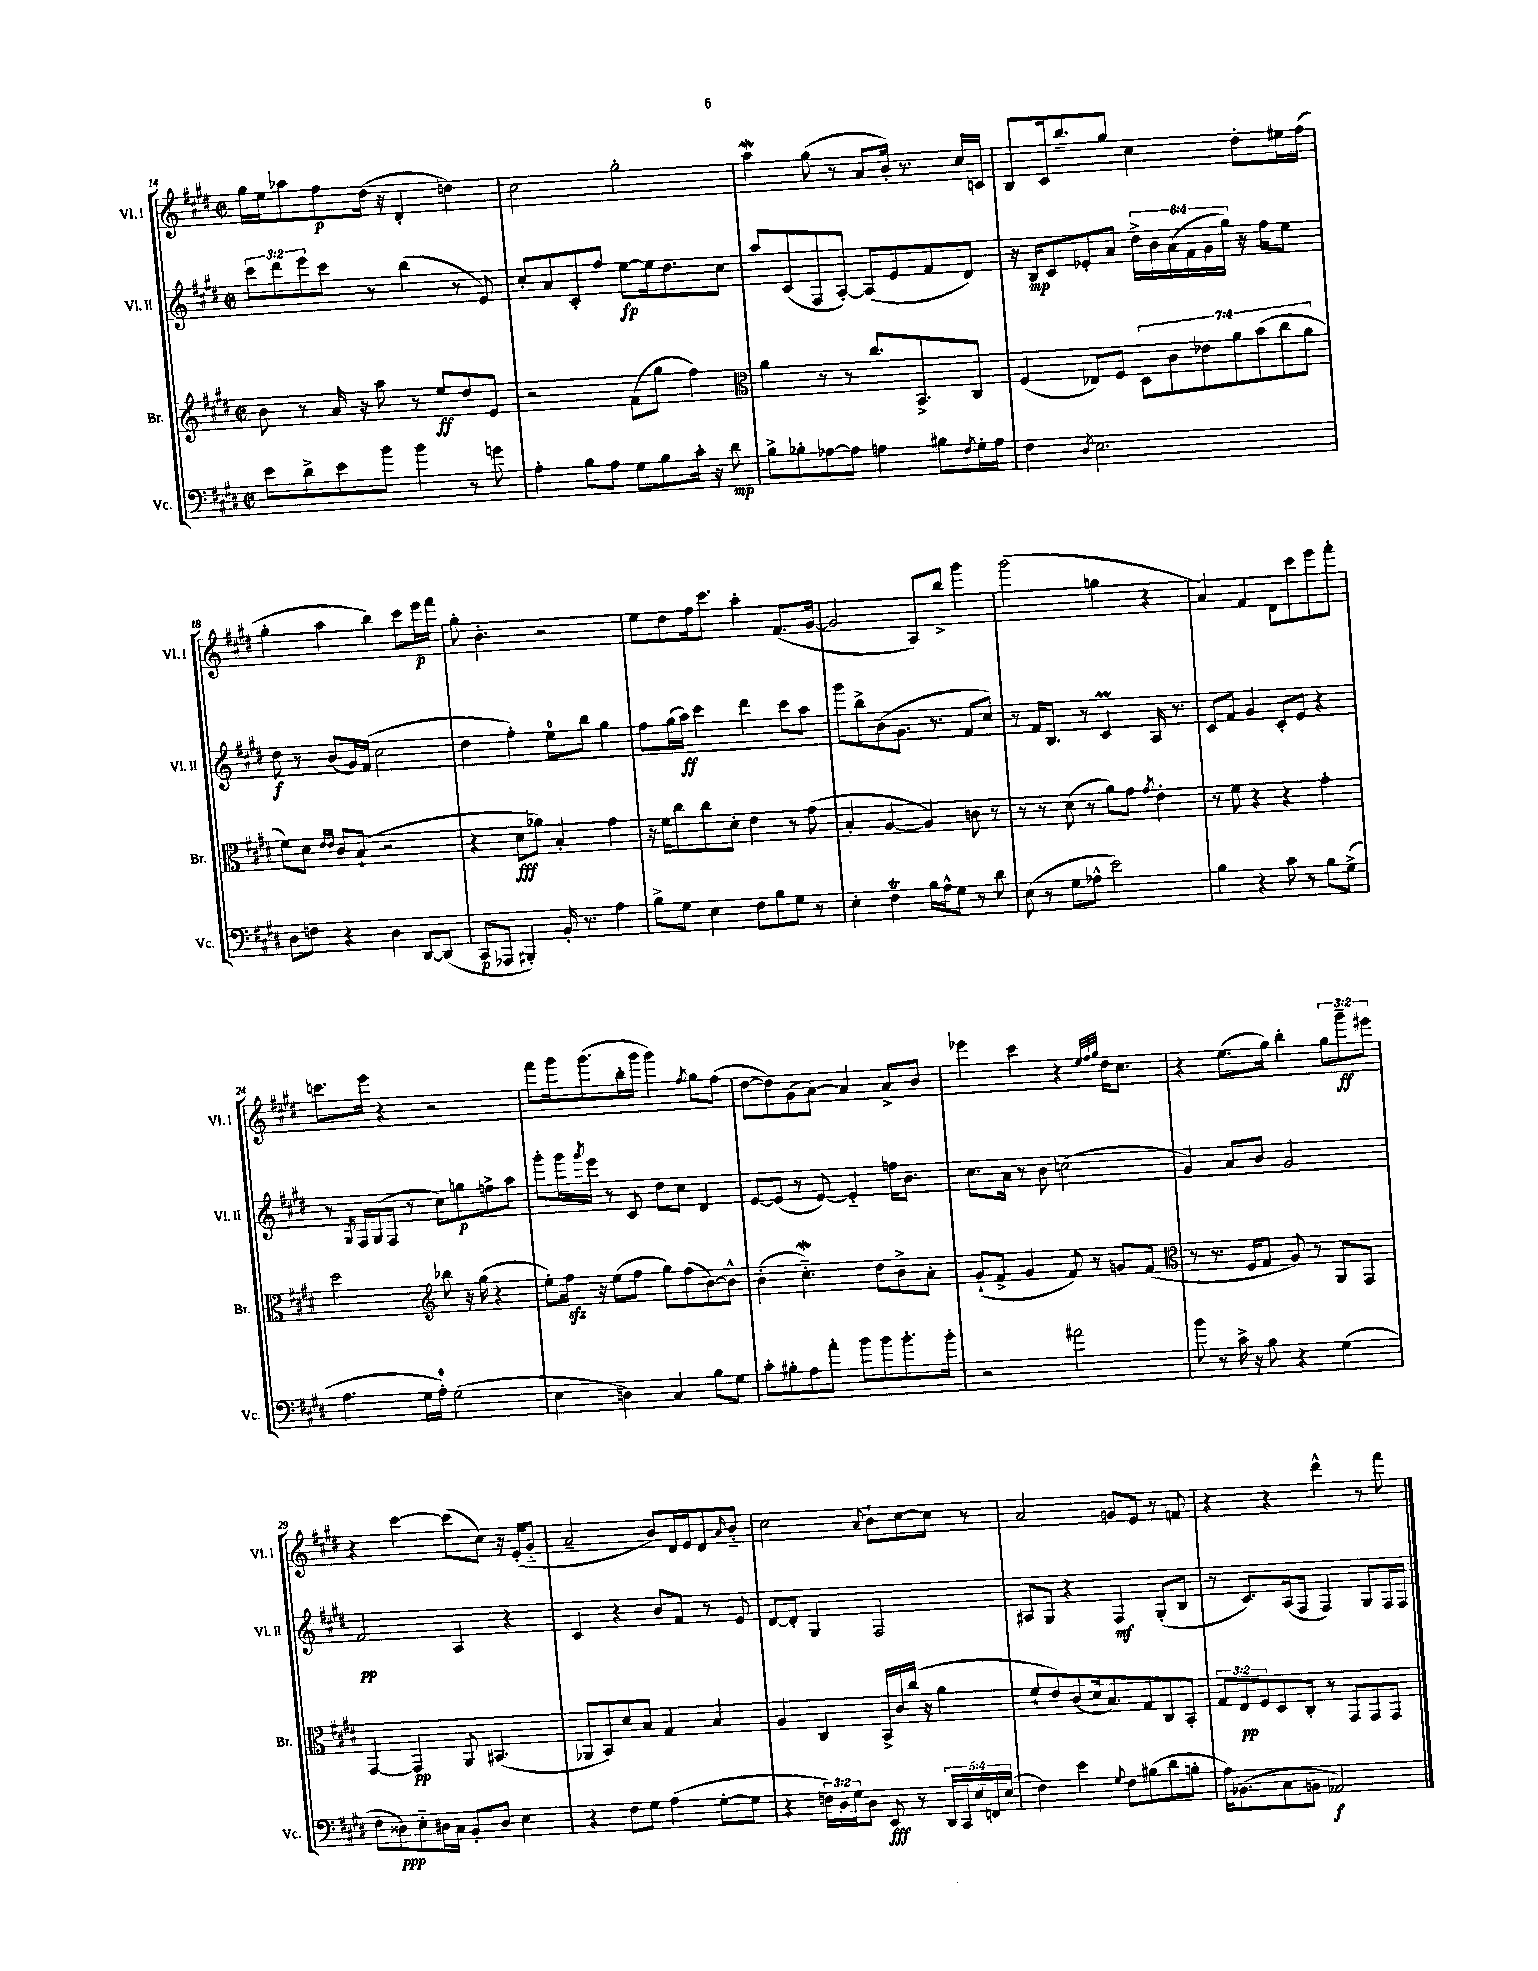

**kern	**kern	**kern	**kern
*staff4	*staff3	*staff2	*staff1
*clefF4	*clefG2	*clefG2	*clefG2
*k[f#c#g#d#]	*k[f#c#g#d#]	*k[f#c#g#d#]	*k[f#c#g#d#]
*M2/2	*M2/2	*M2/2	*M2/2
*met(c|)	*met(c|)	*met(c|)	*met(c|)
8e	8b	12ccc#	16gg#
.	.	.	16ee
.	.	12ddd#	.
8d#^	8r	.	8aa-
.	.	12eee	.
8e	16a	8ccc#	8ff#
.	16r	.	.
8b	8aa	8r	(16dd#
.	.	.	16r
4b	8r	(4bb	4d#'
.	8ee	.	.
8r	8dd#	8r	4dd)
8g	8e	8e)	.
=	=	=	=
4A'	2r	8cc#'	2cc#
.	.	8a	.
8B	.	8c#'	.
8A	.	8ff#	.
8G#	(8f#	[8ee	2gg#'
8B	8gg#	16ee]	.
.	.	8.dd#	.
16c#'	4ff#)	.	.
16r	.	.	.
8d#	.	8cc#	.
=	=	=	=
*	*clefC3	*	*
8B^	4a	8aa	4aa
8B-'	.	(8c#	.
[8A-	8r	8F#	(8gg#
8A-]	8r	[8A')	8r
4A	8.cc#	(8A]	8a
.	.	8e	16b')
.	8.BB^	.	8.r
8B#	.	8f#	.
8qF#	.	.	.
16G#'	8C#	8d#)	16cc#
16A	.	.	16c
=	=	=	=
4F#	(4F#	16r	8B
.	.	16B	.
.	.	8c#	16c#
.	.	.	8.bb~
8qD#	.	.	.
2.E	8E-)	8e-'	.
.	8F#	8a	8gg#
.	14D#	24dd#^	4cc#
.	.	24b	.
.	14c#	.	.
.	.	(24a	.
.	.	24f#	.
.	14e-	.	.
.	.	24g#	.
.	.	24gg#)	.
.	14a	.	.
.	.	16r	8dd#'
.	(14b	.	.
.	.	16ff#	.
.	14cc#	.	.
.	.	8ee	16ee#
.	14a	.	.
.	.	.	(16ff#
=	=	=	=
8D#	8f#)	8dd#	4gg#'
8F	8d#	8r	.
.	16qqe	.	.
.	16qqe	.	.
4r	8c#	(8b	4aa
.	(8B`	16g#)	.
.	.	(16f#	.
4D#	2r	2cc#	4bb)
[8DD#	.	.	8ccc#
(8DD#]	.	.	16eee
.	.	.	16fff#
=	=	=	=
8CC#	4r	4dd#	8gg#'
8AAA-	.	.	4.b'
4BBB#')	8d#	4ff#')	.
.	8a-)	.	.
16BB'	4B'	8ee	2r
8.r	.	.	.
.	.	8bb	.
4A	4g#	4gg#	.
=	=	=	=
8B^	16r	8ff#	8ee
.	16f#	.	.
8G#	8cc#	(16gg#	8dd#
.	.	16aa)	.
4E	8cc#	4ccc#	16ff#
.	.	.	8.ccc#
.	8d#'	.	.
8F#	4e	4ddd#	4aa'
8B	.	.	.
8G#	8r	8ccc#	(8.f#
8r	(8g#	8aa	.
.	.	.	[16g#
=	=	=	=
4E'	4B'	8ggg#	2g#]
.	.	8bb^	.
4F#	[4A	(8b	.
.	.	8.g#	.
16B	4A])	.	8A)
16A^^	.	8.r	.
8G#	.	.	8bb^
8r	8c	8f#	4ggg#
8d#	8r	8cc#)	.
=	=	=	=
(8E	8r	8r	(2ggg#
8r	8r	16f#	.
.	.	8.B	.
8G#	(8d#	.	.
8A-^^	8r	8r	.
2e)	8a)	4c#	4gg
.	8g#	.	.
.	8qg#	.	.
.	4e'	16A	4r
.	.	8.r	.
=	=	=	=
4B	8r	8c#	4a)
.	8f#	8f#	.
4r	4r	4g#	4f#
8c#	4r	8c#'	8d#
8r	.	8e	8ccc#
8B	4g#'	4r	8eee
(8G#^	.	.	8fff#'
=	=	=	=
4.A	2dd#	8r	8.ccc
.	.	8qG#	.
.	.	16F#	.
.	.	(16G#	16eee
.	.	8F#	4r
16G#	.	8r	.
16A')	.	.	.
*	*clefG2	*	*
(2G#	8bb-	8cc#)	2r
.	16r	8gg	.
.	(16gg#	.	.
.	4r	8ff^	.
.	.	8aa	.
=	=	=	=
4E	8ee')	8ggg#'	8fff#
.	16ff#	16ggg#	16ggg#
.	.	8qggg#	.
.	16r	16eee	(8.ggg#
4D)	(8ee	8r	.
.	8ff#	8c#	16bb'
.	.	.	16ggg#
4C#	8gg#)	8dd#	4ggg#)
.	(8ff#	8cc#	.
.	.	.	8qff#
8B	[8b)	4d#	8gg#
8G#	8b^^]	.	(8ff#
=	=	=	=
8c#'	(4b'	[8e	[8dd#
8B#'	.	(8e]	8dd#])
8A	4.cc#'~)	8r	(8g#
8a'	.	[8e)	[8a)
8b	.	4e'~]	4a]
8b	8dd#	.	.
8.b'	8b^	16ff	8a^
.	.	8.b	.
.	8a'	.	8b
16b'	.	.	.
=	=	=	=
2r	(8g#`	8.cc#	4eee-
.	8f#^	.	.
.	.	16a	.
.	4g#	8r	4ccc#
.	.	8b	.
2a#	8f#)	(2cc	4r
.	8r	.	.
.	.	.	32qqee
.	.	.	32qqff#
.	.	.	32qqgg#
.	8g	.	16dd#
.	.	.	8.cc#
.	(8f#	.	.
=	=	=	=
*	*clefC3	*	*
8b	8r	4g#)	4r
8r	8.r	.	.
16c#^	.	8a	(8.ee
16r	16F#	.	.
8B	8G#	8b	.
.	.	.	16gg#)
4r	8A)	2g#	4bb'
.	8r	.	.
(4G#	8AA	.	12gg#
.	.	.	12ggg#~
.	8GG#	.	.
.	.	.	12eee#
=	=	=	=
8F#	[4GG#	2f#	4r
8D##)	.	.	.
8E'~	4GG#]	.	[4ccc#
16D#	.	.	.
16C#	.	.	.
8BB'	8AA	4A	(8ccc#]
8D#	(4.BB#	.	8cc#)
4E	.	4r	16r
.	.	.	(16e'
.	.	.	8g#'~
=	=	=	=
4r	8AA-	4c#	2a~
.	8BB)	.	.
8F#	8d#	4r	.
8G#	8B	.	.
(4A	4G#	8b	8b)
.	.	8f#	16d#
.	.	.	16e
[8G#'	4B	8r	8d#
.	.	.	16qqa
8G#]	.	8e	8b'~
=	=	=	=
4r	4A	[8d#	2cc#
.	.	8d#']	.
24F)	4C#	4G#	.
24D#	.	.	.
24G#	.	.	.
8D#	.	.	.
.	.	.	8qqa
8EE	16BB^	2F#	8b`
.	16c#	.	.
8r	(16cc#	.	[8cc#
.	16r	.	.
20DD#	4a	.	8cc#]
20CC#	.	.	.
20E	.	.	.
.	.	.	8r
20FF	.	.	.
(20E	.	.	.
=	=	=	=
4F#)	8f#`	8A#	2a
.	8e)	8G#	.
4e	(8c#	4r	.
.	16d#	.	.
.	8.B)	.	.
8qqG#	.	.	.
8F#	.	4F#	8g
(8B#	8G#	.	8e
8d#	8C#	(8G#'	8r
8B'	8BB'	8B	8f
=	=	=	=
16A)	12G#	8r	4r
(8.BB-	.	.	.
.	12E	.	.
.	.	8.c#)	.
.	12F#	.	.
8C#	8D#	.	4r
.	.	(16A	.
8BB	8C#'	8F#	.
2AA-)	8r	4F#)	4ddd#^^
.	8GG#	.	.
.	8GG#	8G#	8r
.	8GG#	16F#	8fff#
.	.	16F#	.
==	==	==	==
*-	*-	*-	*-
